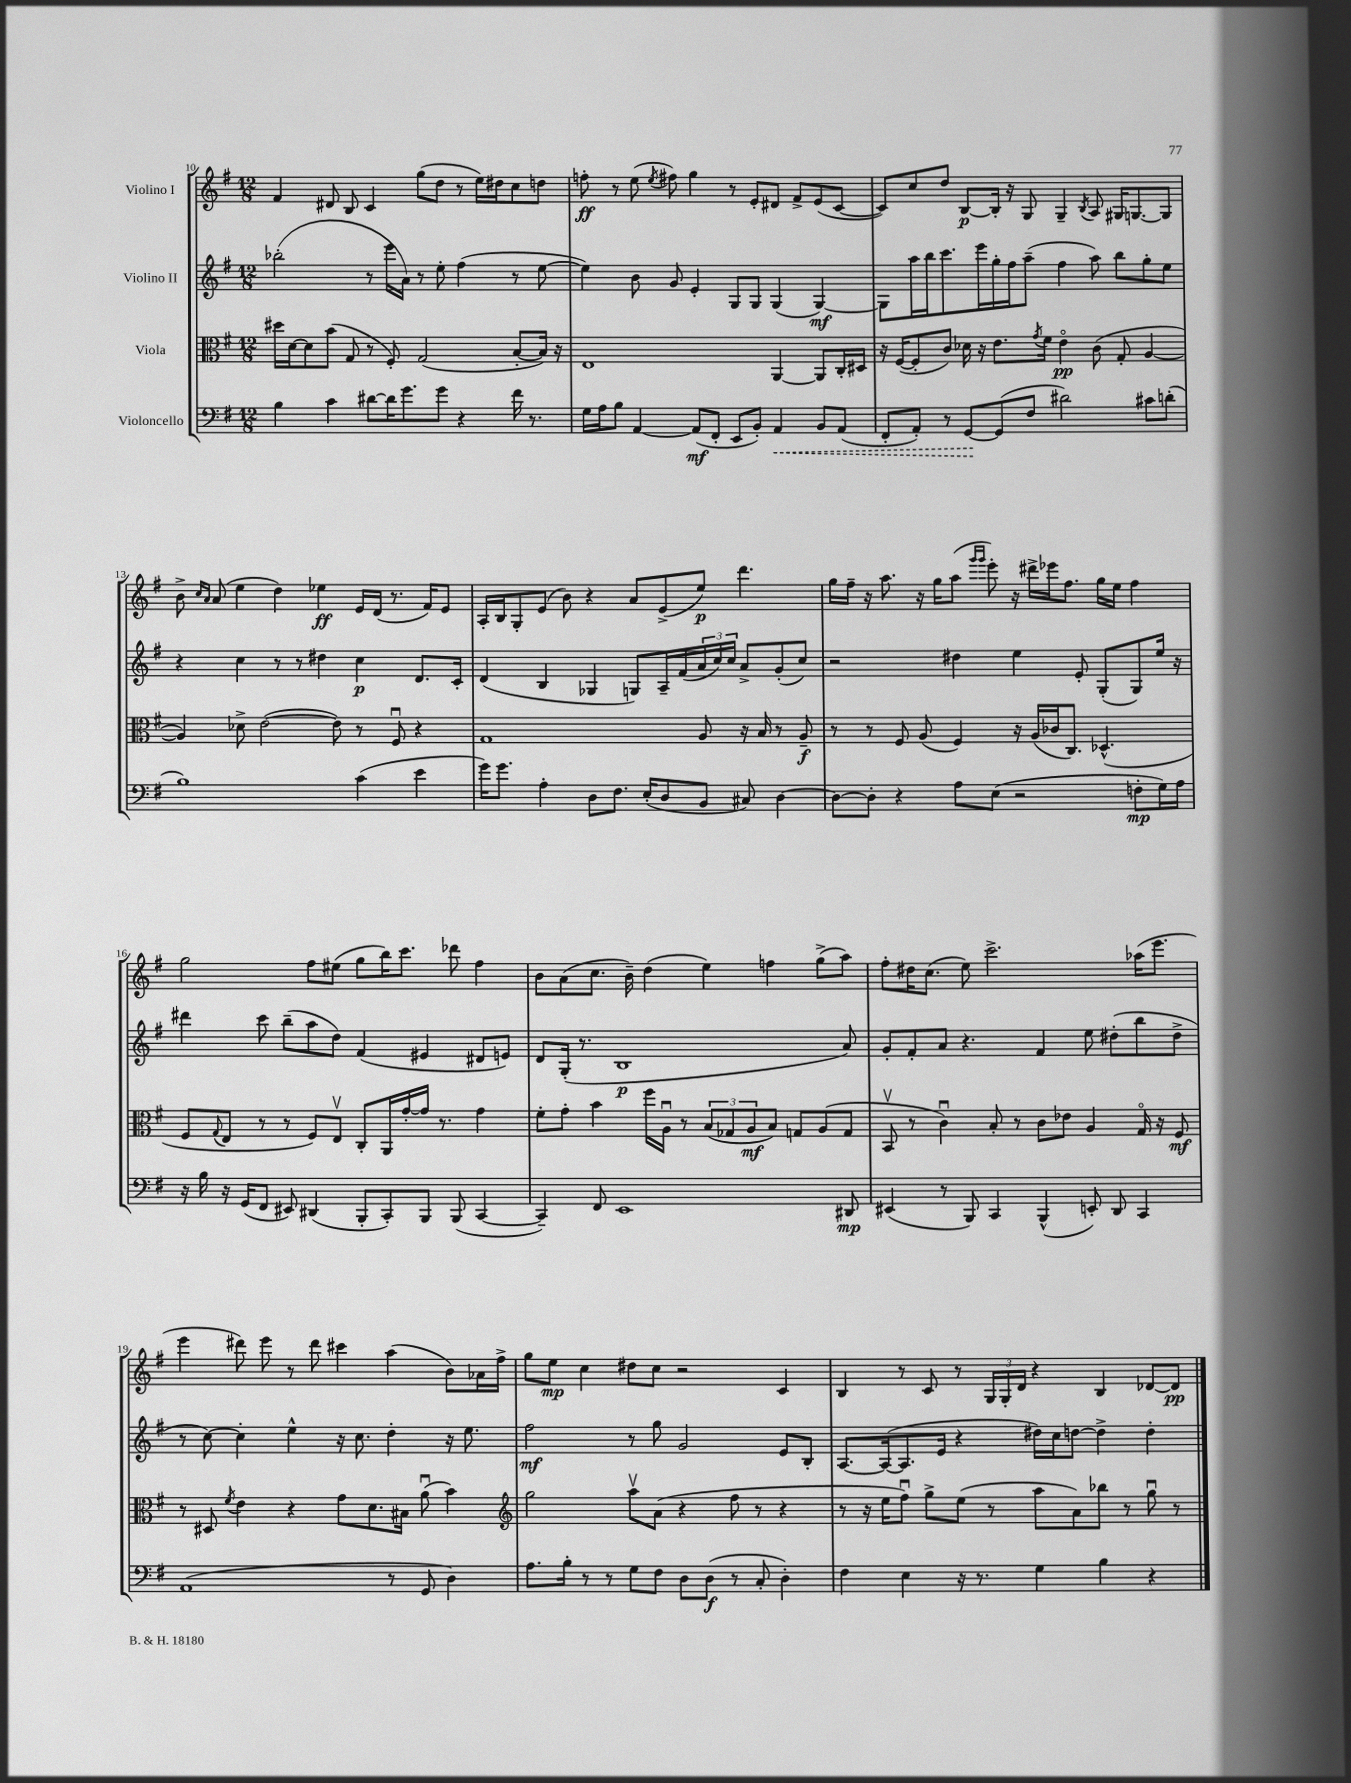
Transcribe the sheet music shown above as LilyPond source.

<<
\new StaffGroup <<
\new Staff = "s0" \with { instrumentName = "Violino I" } {
    \clef treble \key g \major \numericTimeSignature \time 12/8
    fis'4 dis'8 b8 c'4 g''8( d''8 r8 e''16) dis''16 c''8 d''8 |
    f''8-.\ff r8 e''8( \acciaccatura { e''8 } fis''8) g''4 r8 e'8-. dis'8 fis'8-> e'8( c'8~ |
    c'8) c''8 d''8 b8~\p b16-. r16 g8 g4-- \acciaccatura { b8 } a8 gis16 g8.~ g8 |
    b'8-> \grace { c''16 a'16 } a'8( e''4 d''4) ees''4\ff e'16 d'16( r8. fis'16) e'8 |
    a16-. b16 g8-. e'8( b'8) r4 a'8 e'8->( e''8\p) d'''4. |
    g''16 fis''16-- r16 a''8. r16 g''16 a''8( \grace { g'''16 g'''16 } e'''8-.) r16 dis'''16-> ees'''16 fis''8. g''16 e''16 fis''4 |
    g''2 fis''8 eis''8( g''8 b''16) c'''8. des'''8 fis''4 |
    b'8 a'8( c''8. b'16--) d''4( e''4) f''4 g''8->( a''8) |
    fis''8-. dis''16 c''8.( e''8) c'''2.-> aes''16( e'''8. |
    e'''4 dis'''8) e'''8 r8 dis'''8 cis'''4 a''4( b'8) aes'16 fis''16-> |
    g''8 e''8\mp c''4 dis''8 c''8 r2 c'4 |
    b4 r8 c'8 r8 \tuplet 3/2 { g16 g16-. d'16 } r4 b4 des'8~ des'8\pp \bar "|." |
}
\new Staff = "s1" \with { instrumentName = "Violino II" } {
    \clef treble \key g \major \numericTimeSignature \time 12/8
    bes''2-.( r8 e'''16 a'16) r8 e''8-. fis''4( r8 e''8~ |
    e''4) b'8 g'8 e'4-. g8 g8 g4( g4~\mf) |
    g8 a''16 b''16 c'''8. e'''16 g''16-. fis''16 a''8--( fis''4 a''8) b''8 g''8-. e''8 |
    r4 c''4 r8 r8 dis''4 c''4\p d'8. c'16-. |
    d'4( b4 ges4 g8) a16-- fis'16( \tuplet 3/2 { a'16 c''16) c''16 } a'8-> g'8-.( c''8) |
    r2 dis''4 e''4 e'8-. g8-.( g8) e''16 r16 |
    dis'''4 c'''8 b''8--( a''8 d''8) fis'4( eis'4 dis'8 e'8) |
    d'8 g16-.( r8. b1\p a'8) |
    g'8-. fis'8-. a'8 r4. fis'4 e''8 dis''8-.( b''8 dis''8-> |
    r8 c''8~) c''4-. e''4-^ r16 c''8. d''4-. r16 e''8. |
    fis''2\mf r8 g''8 g'2 e'8 b8-. |
    a8.~ a16~( a8. e'16 r4 dis''16) c''16 d''8~ d''4-> d''4-. \bar "|." |
}
\new Staff = "s2" \with { instrumentName = "Viola" } {
    \clef alto \key g \major \numericTimeSignature \time 12/8
    dis''16 d'16~ d'8 b'8( g8 r8 fis8-.) g2( b8~-. b16) r16 |
    e1 a,4~ a,8 c16-. dis16 |
    r16 fis16~( fis8-. c'8) des'16 r16 e'8. \acciaccatura { g'8 } fis'16 e'4\flageolet\pp c'8( g8-. a4~ |
    a4) des'8-> e'2~( e'8) r8 fis8\downbow r4 |
    g1 a8 r16 b16 r8 a8--\f |
    r8 r8 fis8 a8( fis4) r16 a16( ces'16 c8.) des4.-^( |
    fis8 \appoggiatura { g8 } e8 r8 r8 fis8) e8\upbow c8-. a,16 g'16~-. g'16 r8. g'4 |
    fis'8-. g'8-. b'4 fis''16 a16\downbow r8 \tuplet 3/2 { b8( ges8 a8\mf } b8) g8 a8( g8 |
    b,8\upbow r8 c'4\downbow) b8-. r8 c'8 ees'8 a4 g16\flageolet r16 fis8\mf |
    r8 dis8 \acciaccatura { fis'8 } e'4 r4 g'8 d'8. bis16 a'8\downbow( b'4) |
    \clef treble g''2 a''8\upbow a'8( r4 fis''8 r8 r4 |
    r8 r16 e''16 fis''8\downbow) g''8-> e''8( r8 a''8 a'8) bes''8 r8 g''8\downbow r8 \bar "|." |
}
\new Staff = "s3" \with { instrumentName = "Violoncello" } {
    \clef bass \key g \major \numericTimeSignature \time 12/8
    b4 c'4 dis'8~ dis'16 g'8. g'8 r4 fis'16 r8. |
    g16 a16 b8 a,4~ a,8\mf( fis,8-. e,8 b,8-.) \once \override Hairpin.style = #'dashed-line a,4\< b,8 a,8( |
    fis,8-. a,8-.) r8 g,8~\! g,8( fis8 dis'2) cis'8 d'8-.( |
    b1) c'4( e'4 |
    g'16) g'8. a4-. d8 fis8. e16-.( d8 b,8 cis8) d4~ |
    d8~ d8-. r4 a8 e8( r2 f8-.\mp g16) a16 |
    r16 b16 r16 g,16( fis,8 eis,8) dis,4( b,,8-. c,8-.) b,,8 b,,8( c,4~ |
    c,4--) fis,8 e,1 dis,8\mp |
    eis,4( r8 b,,8) c,4 b,,4-^( e,8-.) d,8 c,4 |
    a,1( r8 g,8 d4) |
    a8. b16-. r8 r8 g8 fis8 d8 d8\f( r8 c8-. d4-.) |
    fis4 e4 r16 r8. g4 b4 r4 \bar "|." |
}
>>
>>
\layout { \context { \Score currentBarNumber = #10 } }
